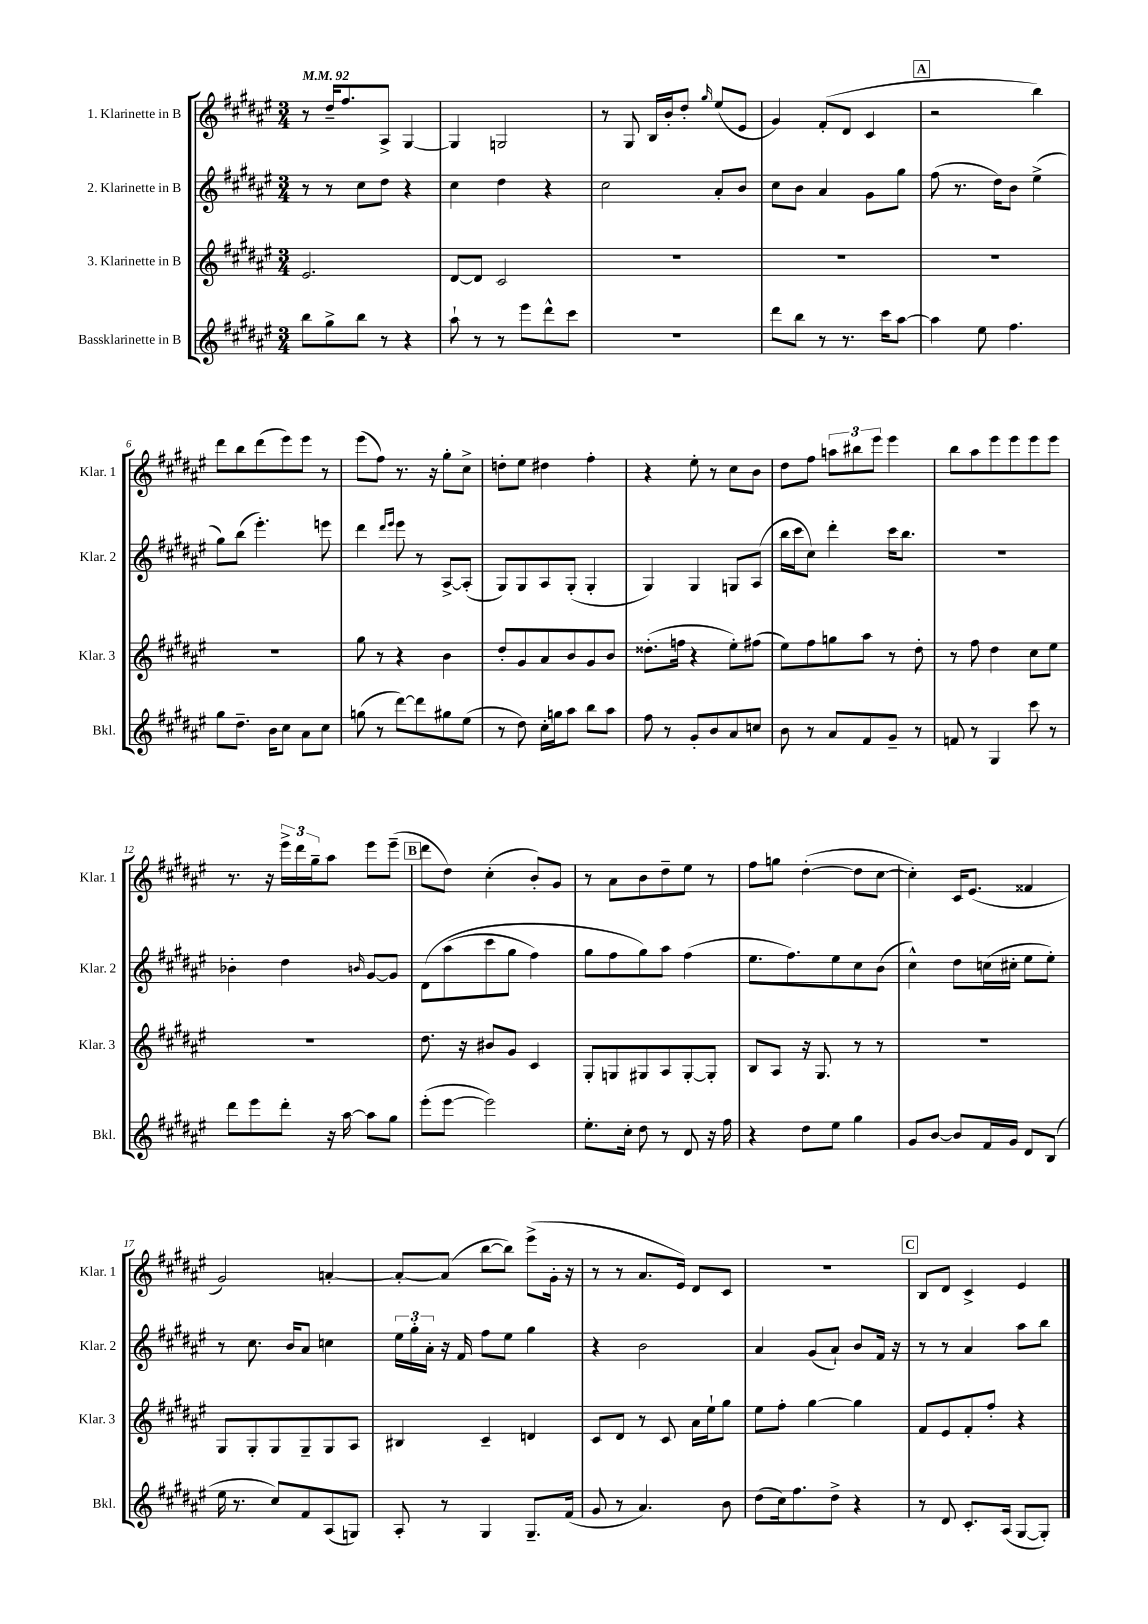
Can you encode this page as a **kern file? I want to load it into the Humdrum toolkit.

**kern	**kern	**kern	**kern
*staff4	*staff3	*staff2	*staff1
*clefG2	*clefG2	*clefG2	*clefG2
*k[f#c#g#d#a#e#]	*k[f#c#g#d#a#e#]	*k[f#c#g#d#a#e#]	*k[f#c#g#d#a#e#]
*M3/4	*M3/4	*M3/4	*M3/4
*MM92	*MM92	*MM92	*MM92
8bb	2.e#	8r	8r
8gg#^	.	8r	16dd#~
.	.	.	8.ff#
8bb	.	8cc#	.
8r	.	8dd#	8A#^
4r	.	4r	[4G#
=	=	=	=
8aa#`	[8d#	4cc#	4G#]
8r	8d#]	.	.
8r	2c#	4dd#	2G
8eee#	.	.	.
8ddd#^^	.	4r	.
8ccc#	.	.	.
=	=	=	=
2.r	2.r	2cc#	8r
.	.	.	8G#
.	.	.	16B
.	.	.	16b'
.	.	.	8dd#'
.	.	.	16qqgg#
.	.	8a#'	(8ee#
.	.	8b	8e#
=	=	=	=
8ddd#	2.r	8cc#	4g#)
8bb	.	8b	.
8r	.	4a#	(8f#'
8.r	.	.	8d#
.	.	8g#	4c#
16ccc#	.	.	.
[8aa#	.	8gg#	.
=	=	=	=
4aa#]	2.r	(8ff#	2r
.	.	8.r	.
8ee#	.	.	.
.	.	16dd#)	.
4.ff#	.	8b	.
.	.	(4ee#^	4bb)
=	=	=	=
8gg#	2.r	8gg#)	8ddd#
8.dd#~	.	(8bb	8bb
.	.	4.eee#')	(8ddd#
16b	.	.	.
8cc#	.	.	8eee#)
8a#	.	.	8eee#
8cc#	.	8eee	8r
=	=	=	=
(8gg	8gg#	4ddd#	(8eee#
8r	8r	.	8ff#)
.	.	16qqddd#	.
.	.	16qqeee#	.
[8ddd#)	4r	8eee#	8.r
8ddd#]	.	8r	.
.	.	.	16r
8gg#	4b	[8A#^	8gg#'
(8ee#	.	(8A#']	8cc#^
=	=	=	=
8r	8dd#'	8G#)	8dd'
8dd#)	8g#	8G#	8ee#
16cc#'	8a#	8A#	4dd#
16gg	.	.	.
8aa#	8b	(8G#'	.
8bb	8g#	4G#'	4ff#'
8aa#	8b	.	.
=	=	=	=
8ff#	(8.dd##'	4G#)	4r
8r	.	.	.
.	16ff	.	.
8g#'	4r	4G#	8ee#'
8b	.	.	8r
8a#	8ee#')	8G	8cc#
8cc	(8ff#	(8A#	8b
=	=	=	=
8b	8ee#)	16bb	8dd#
.	.	16ccc#	.
8r	8ff#	8cc#)	8ff#
8a#	8gg	4ddd#'	12aa
.	.	.	12bb#
8f#	8aa#	.	.
.	.	.	12eee#
8g#~	8r	16ccc#	4eee#
.	.	8.bb	.
8r	8dd#'	.	.
=	=	=	=
8f	8r	2.r	8bb
8r	8ff#	.	8aa#
4G#	4dd#	.	8eee#
.	.	.	8eee#
8ccc#	8cc#	.	8eee#
8r	8ee#	.	8eee#
=	=	=	=
8ddd#	2.r	4b-'	8.r
8eee#	.	.	.
.	.	.	16r
8ddd#'	.	4dd#	24eee#^
.	.	.	24ddd#
.	.	.	24gg#~
16r	.	.	8aa#
[16aa#	.	.	.
.	.	16qqb	.
8aa#]	.	[8g#	8eee#
8gg#	.	8g#]	(8eee#~
=	=	=	=
(8eee#'	8.dd#	&(8d#	8ddd#
[8eee#	.	(8aa#	8dd#)
.	16r	.	.
2eee#])	8b#	8ccc#	(4cc#'
.	8g#	8gg#	.
.	4c#	4ff#)	8b')
.	.	.	8g#
=	=	=	=
8.ee#'	8G#'	8gg#	8r
.	8G	8ff#	8a#
16cc#'	.	.	.
8dd#	8G#	8gg#&)	8b
8r	8A#	8aa#	8dd#~
8d#	[8G#'	(4ff#	8ee#
16r	8G#']	.	8r
16ff#	.	.	.
=	=	=	=
4r	8B	8.ee#	8ff#
.	8A#	.	8gg
.	.	8.ff#)	.
8dd#	16r	.	([4dd#'
.	8.G#	.	.
8ee#	.	8ee#	.
4gg#	8r	8cc#	8dd#]
.	8r	(8b	[8cc#
=	=	=	=
8g#	2.r	4cc#^^)	4cc#'])
[8b	.	.	.
8b]	.	8dd#	16c#
.	.	.	(8.e#
16f#	.	(16cc	.
16g#	.	16cc#'	.
8d#	.	8ee#	4f##
(8B	.	8ee#')	.
=	=	=	=
16ee#	8G#	8r	2g#)
8.r	.	.	.
.	8G#'	8.cc#	.
8cc#)	8G#	.	.
.	.	16b	.
8f#	8G#~	8a#	.
(8A#	8G#	4cc	[4a'
8G)	8A#	.	.
=	=	=	=
8A#'	4B#	24ee#	8a'_
.	.	24gg#'	.
.	.	24a#'	.
8r	.	16r	(8a]
.	.	16f#	.
4G#	4c#~	8ff#	[8bb
.	.	8ee#	8bb])
8.G#~	4d	4gg#	(8eee#^
.	.	.	16g#'
(16f#	.	.	16r
=	=	=	=
8g#	8c#	4r	8r
8r	8d#	.	8r
4.a#)	8r	2b	8.a#
.	8c#	.	.
.	.	.	16e#)
.	16a#	.	8d#
.	16ee#`	.	.
8b	8gg#	.	8c#
=	=	=	=
(8dd#	8ee#	4a#	2.r
16cc#)	8ff#'	.	.
8.ff#	.	.	.
.	[4gg#	(8g#	.
8dd#^	.	8a#`)	.
4r	4gg#]	8b	.
.	.	16f#	.
.	.	16r	.
=	=	=	=
8r	8f#	8r	8B
8d#	8e#	8r	8d#
8.c#'	8f#'	4a#	4c#^
.	8ff#'	.	.
(16A#	.	.	.
[8G#	4r	8aa#	4e#
8G#'])	.	8bb	.
==	==	==	==
*-	*-	*-	*-
